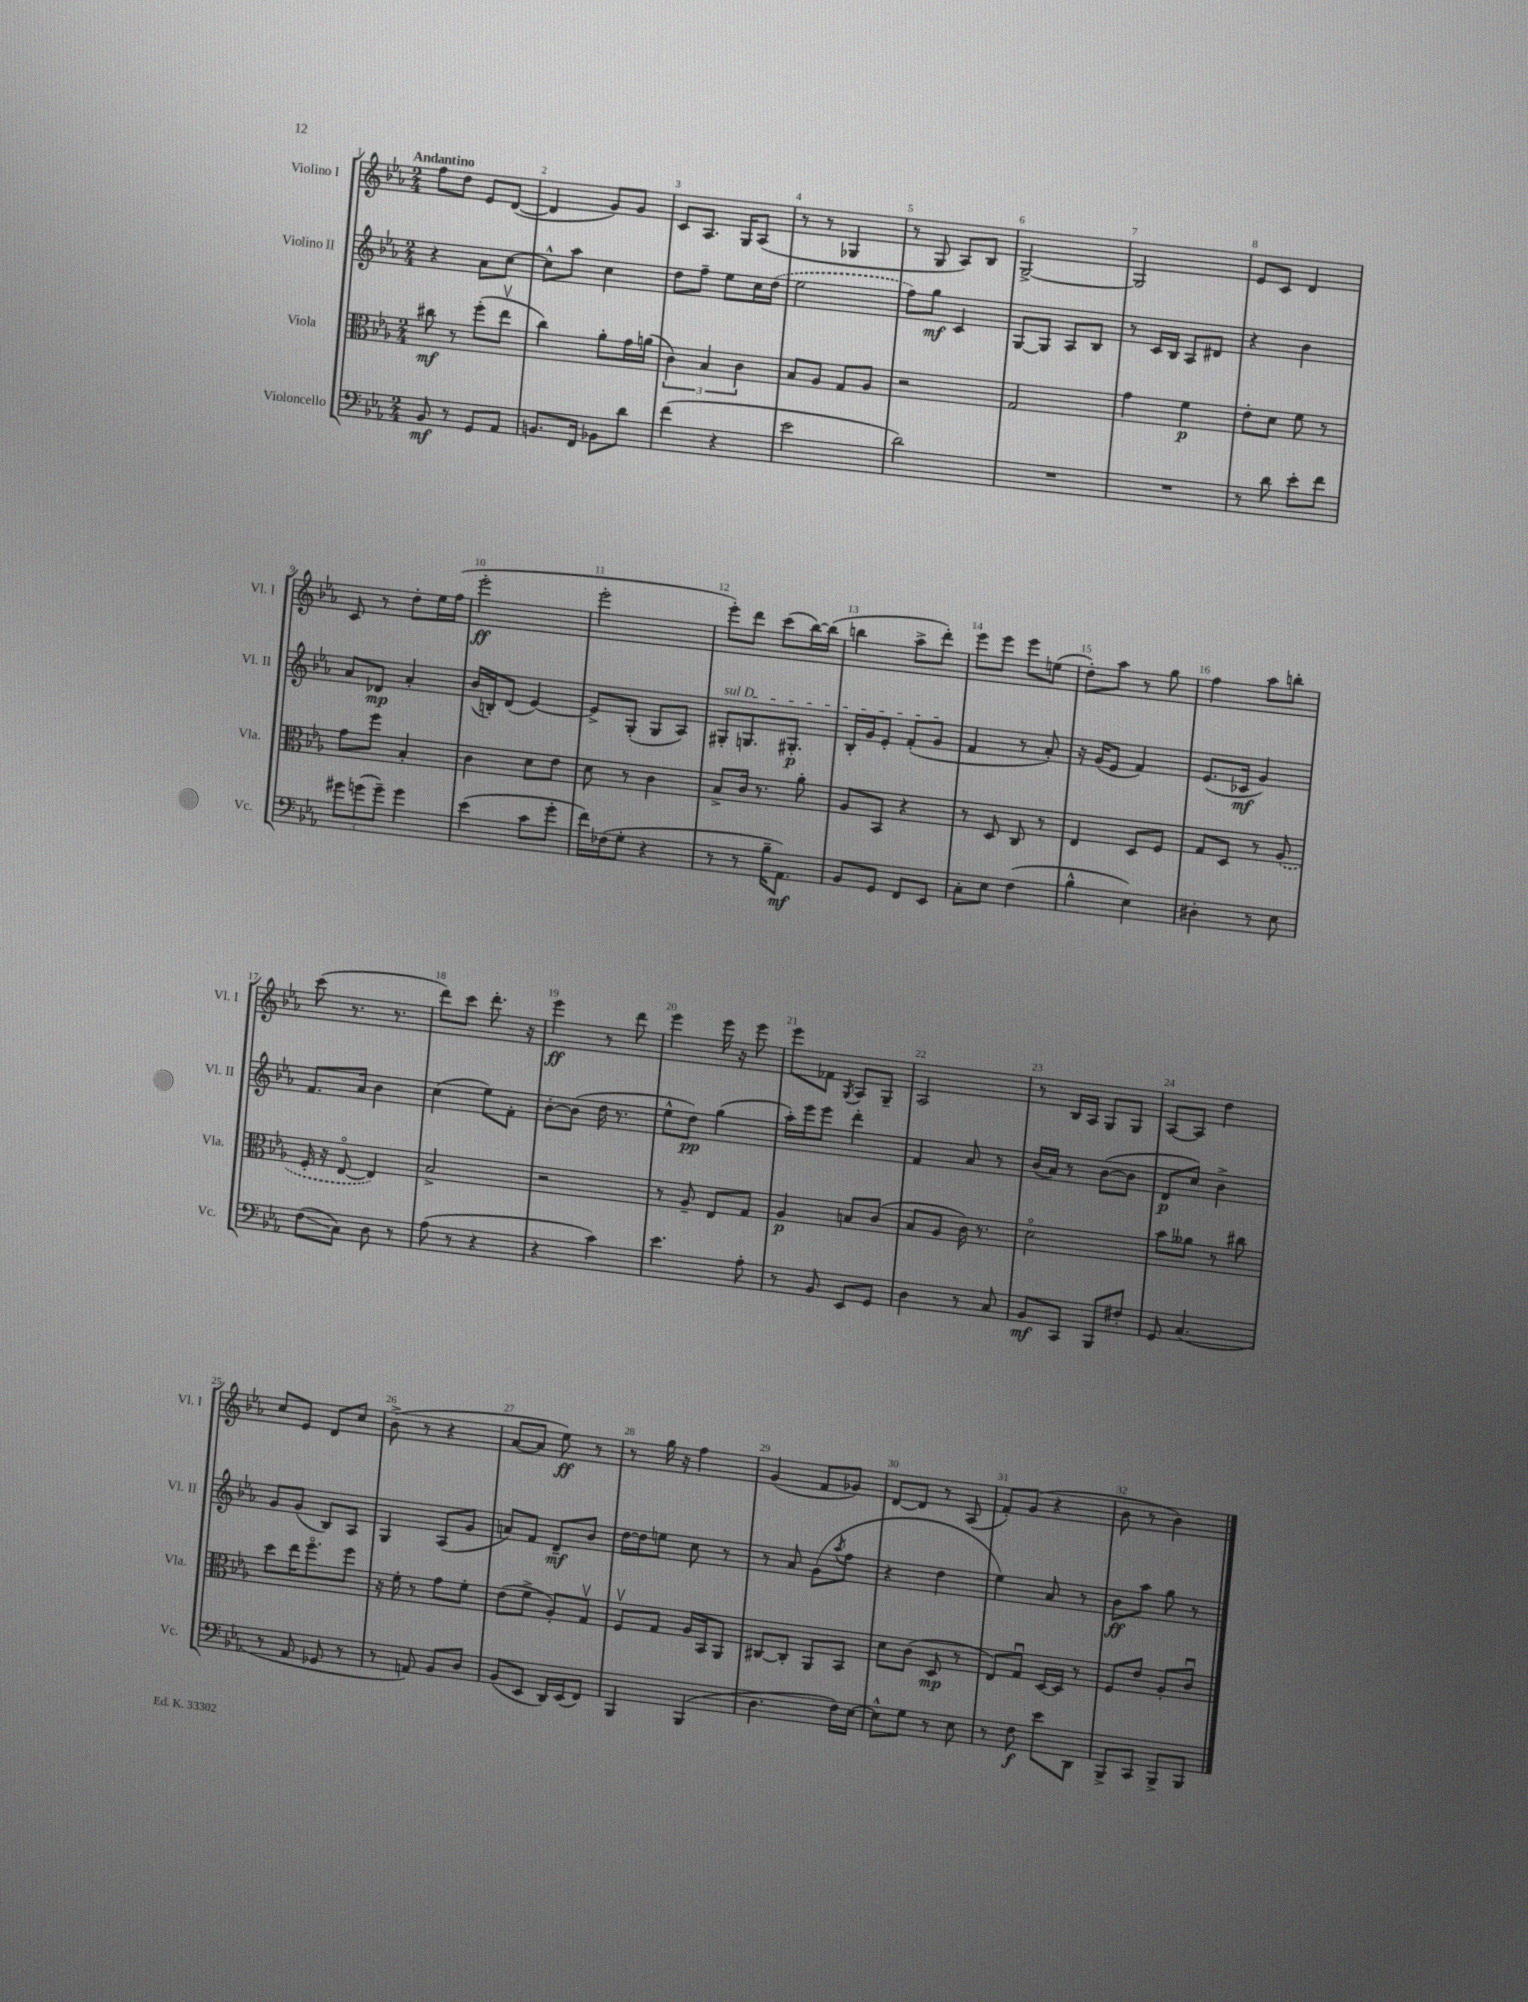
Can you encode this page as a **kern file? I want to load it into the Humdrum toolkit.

**kern	**kern	**kern	**kern
*staff4	*staff3	*staff2	*staff1
*clefF4	*clefC3	*clefG2	*clefG2
*k[b-e-a-]	*k[b-e-a-]	*k[b-e-a-]	*k[b-e-a-]
*M2/4	*M2/4	*M2/4	*M2/4
8BB-/	8cc#\	4r	8ff\L
8r	8r	.	8dd\J
8GG/L	(8ff'\L	8a-\L	8e-/L
8AA-/J	8ee-v\J	[8cc\J	([8d/J
=	=	=	=
8.BB/L	4cc\)	8cc^^\]L	4d/]
.	.	8aa-\J	.
16FF/Jk	.	.	.
8BB-\L	8a-'\L	4cc\	8g/L)
8d\J	16g\L	.	8g/J
.	(16a\JJ	.	.
=	=	=	=
(4f\	6c\)	8dd\L	8c/L
.	.	8ff~\J	8.A-/J
.	6B-/	.	.
4r	.	8ee-\L	.
.	.	.	16G/LK
.	6c\	.	.
.	.	16cc\L	(8A-/J
.	.	(16dd\JJ	.
=	=	=	=
2e-\	8B-/L	2ee-\	8r
.	8A-/J	.	8r
.	8G/L	.	4G-/
.	8A-/J	.	.
=	=	=	=
2d\)	2r	8ff\L)	8r
.	.	8gg\J	8G/
.	.	4c/	8A-/L)
.	.	.	8B-/J
=	=	=	=
2r	2G/	[8G/L	[2G^/
.	.	8G/]J	.
.	.	8A-/L	.
.	.	8B-/J	.
=	=	=	=
2r	4g\	8r	2G/]
.	.	16c/LL	.
.	.	16B-/JJ	.
.	4f\	8A-/L	.
.	.	8d#/J	.
=	=	=	=
8r	8e-'\L	4r	8e-/L
8d\	8d\J	.	8c/J
8e-'\L	8f\	4b-\	4d/
8f\J	8r	.	.
=	=	=	=
12g#\L	8g\L	8a-/L	8c/
(12g\	.	.	.
.	8ff\J	8d-/J	8r
12g~\J)	.	.	.
4g\	4B-'/	4a-'/	8dd'\L
.	.	.	16ee-\L
.	.	.	(16ff\JJ
=	=	=	=
(4e-\	4c\	(16b-/LL	2eee-'\
.	.	16B'/J)	.
.	.	(8d/J	.
8c\L	8d\L	[4e-/)	.
8g'\J	8e-\J	.	.
=	=	=	=
16f\LL)	8d\	8e-^/]L	2eee-'\
(16F-\J	.	.	.
8G'\J	8r	(8G'/J	.
4r	4c\	8G/L	.
.	.	8A-/J)	.
=	=	=	=
8r	8B-^/L	8G#'/L	8eee-'\L)
8r	16c/Jk	8.G/	8ddd\J
.	8.r	.	.
16B-~\LK	.	.	(8ccc\L
8.AA-\J)	.	8.G#'/J	.
.	8a-'\	.	[16bb-\L)
.	.	.	(16bb-\]JJ
=	=	=	=
8BB-/L	8A-/L	16B-'/LL	4bb\
.	.	16g/J	.
8GG/J	8BB-/J	8e-'/J	.
8FF/L	4r	(8f'/L	8aa-^\L
8EE-/J	.	8g/J	8ddd'\J)
=	=	=	=
8C'\L	8r	4f/	8eee-\L
8E-\J	8D/	.	8eee-\J
(4F\	8C/	8r	8eee-\L
.	8r	8a-'/)	(8ee\J
=	=	=	=
4B-^^\	4E-/	16r	8dd'\L)
.	.	(16g/LK	.
.	.	8e-/J	8aa-\J
4E-\)	8D/L	4f/)	8r
.	8F/J	.	8gg\
=	=	=	=
4D#'\	8G/L	(8.e-/L	4ff\
.	8D/J	.	.
.	.	16c-/Jk	.
8r	8r	4g/)	8aa-\L
8E-\	(8A-/	.	8bb'\J
=	=	=	=
(8F\L	16F'/	8.f/L	(8ccc\
.	16r	.	.
8C\J)	[8E-o/	.	8.r
.	.	16a-/Jk	.
8D\	4E-/])	4b-\	.
.	.	.	8.r
8r	.	.	.
=	=	=	=
(8A-\	2B-^/	(4cc\	8ddd\L)
8r	.	.	8ccc\J
4r	.	8ee-\L)	8.ddd'\
.	.	8f'\J	.
.	.	.	16r
=	=	=	=
4r	2r	[8b-'\L	4eee-\
.	.	(8b-\]J	.
4c\)	.	16dd\	8r
.	.	8.r	.
.	.	.	8ddd\
=	=	=	=
4.e-\	8r	8ee-^^\L	4eee-\
.	8A-~/	8dd\J)	.
.	8E-/L	(4gg\	16eee-\
.	.	.	16r
8A-'\	8G/J	.	8eee-\
=	=	=	=
8r	4A-/	16aa-'\LL)	8eee-\L
.	.	16eee-\J	.
8BB-/	.	8eee-\J	8f-\J
.	.	.	8qG/
8EE-/L	8B/L	4ddd'\	8A-/L
8GG/J	(8c/J	.	8G~/J
=	=	=	=
4D\	8B-/L	4f/	2A-/
.	8A-/J	.	.
8r	16c\)	8a-/	.
.	8.r	.	.
8C/	.	8r	.
=	=	=	=
8BB-/L	2do\	(16b-/LL	8r
.	.	16a-/JJ)	.
8CC/J	.	8r	16B-/LL
.	.	.	16A-/JJ
8BBB-/L	.	([8b-\L	8G/L
8F#'/J	.	8b-\]J	8G/J
=	=	=	=
8GG/	8b-\L	8d/L	[8A-/L
(4.C/	8a--\J	8cc/J)	8A-/]J
.	8r	4b-^\	4dd\
.	8cc#\	.	.
=	=	=	=
8r	8dd\L	8g/L	8cc/L
8AA-/	16ee-\K	(8g/J	8e-/J
.	8.ffo\	.	.
8GG-/	.	8B-/L)	8d/L
8r	8ff\J	8A-/J	8cc/J
=	=	=	=
8r	16r	4G/	(8b-^\
.	16f'\	.	.
8AA/)	8r	.	8r
8BB-/L	8g\L	(8A-/L	4r
8D/J	8f'\J	8g/J	.
=	=	=	=
(8BB-/L	(8e-\L	8a/L)	[8a-/L
8EE-/J	8f^\J	8f/J	8a-/]J
16DD/LL)	8A-'/L)	8d~/L	8ee-\)
(16EE-/J	.	.	.
8FF/J)	8Gv/J	8b-/J	8r
=	=	=	=
4BBB-/	8Fv/L	[16dd\LL	8r
.	.	16dd\]J	.
.	8G/J	8ee\J	16gg\
.	.	.	16r
(4BBB-/	16A-/LL	8cc\	4ff\
.	16BB-/J	.	.
.	8AA-/J	8r	.
=	=	=	=
4.D\	[8C#/L	8r	(4g/
.	8C#'/]J	8a-/	.
.	8AA-/L	(8g\L	8f/L
.	.	8qaa-/	.
16F\LL)	8BB-/J	8ff\J	8g-/J)
[16E-\JJ	.	.	.
=	=	=	=
8E-^^\]L	8d\L	4r	[8d/L
8G\J	(8c\J	.	8d/]J
8r	8D/	4dd\	8r
8E-\	8r	.	(8A-/
=	=	=	=
8r	8E-/L)	4ee-\)	8f'/L)
8F\	8Gu/J	.	(8g/J
8e-\L	[16D/LL	8a-/	4r
.	16D/]JJ	.	.
8DD\J	8r	8r	.
=	=	=	=
8BBB-^/L	8F/L	8b-\L	8b-\
8CC/J	8e-/J	8aa-\J	8r
8BBB-^/L	8A-'/L	8gg\	4b-\)
8BBB-/J	8cu/J	8r	.
==	==	==	==
*-	*-	*-	*-
